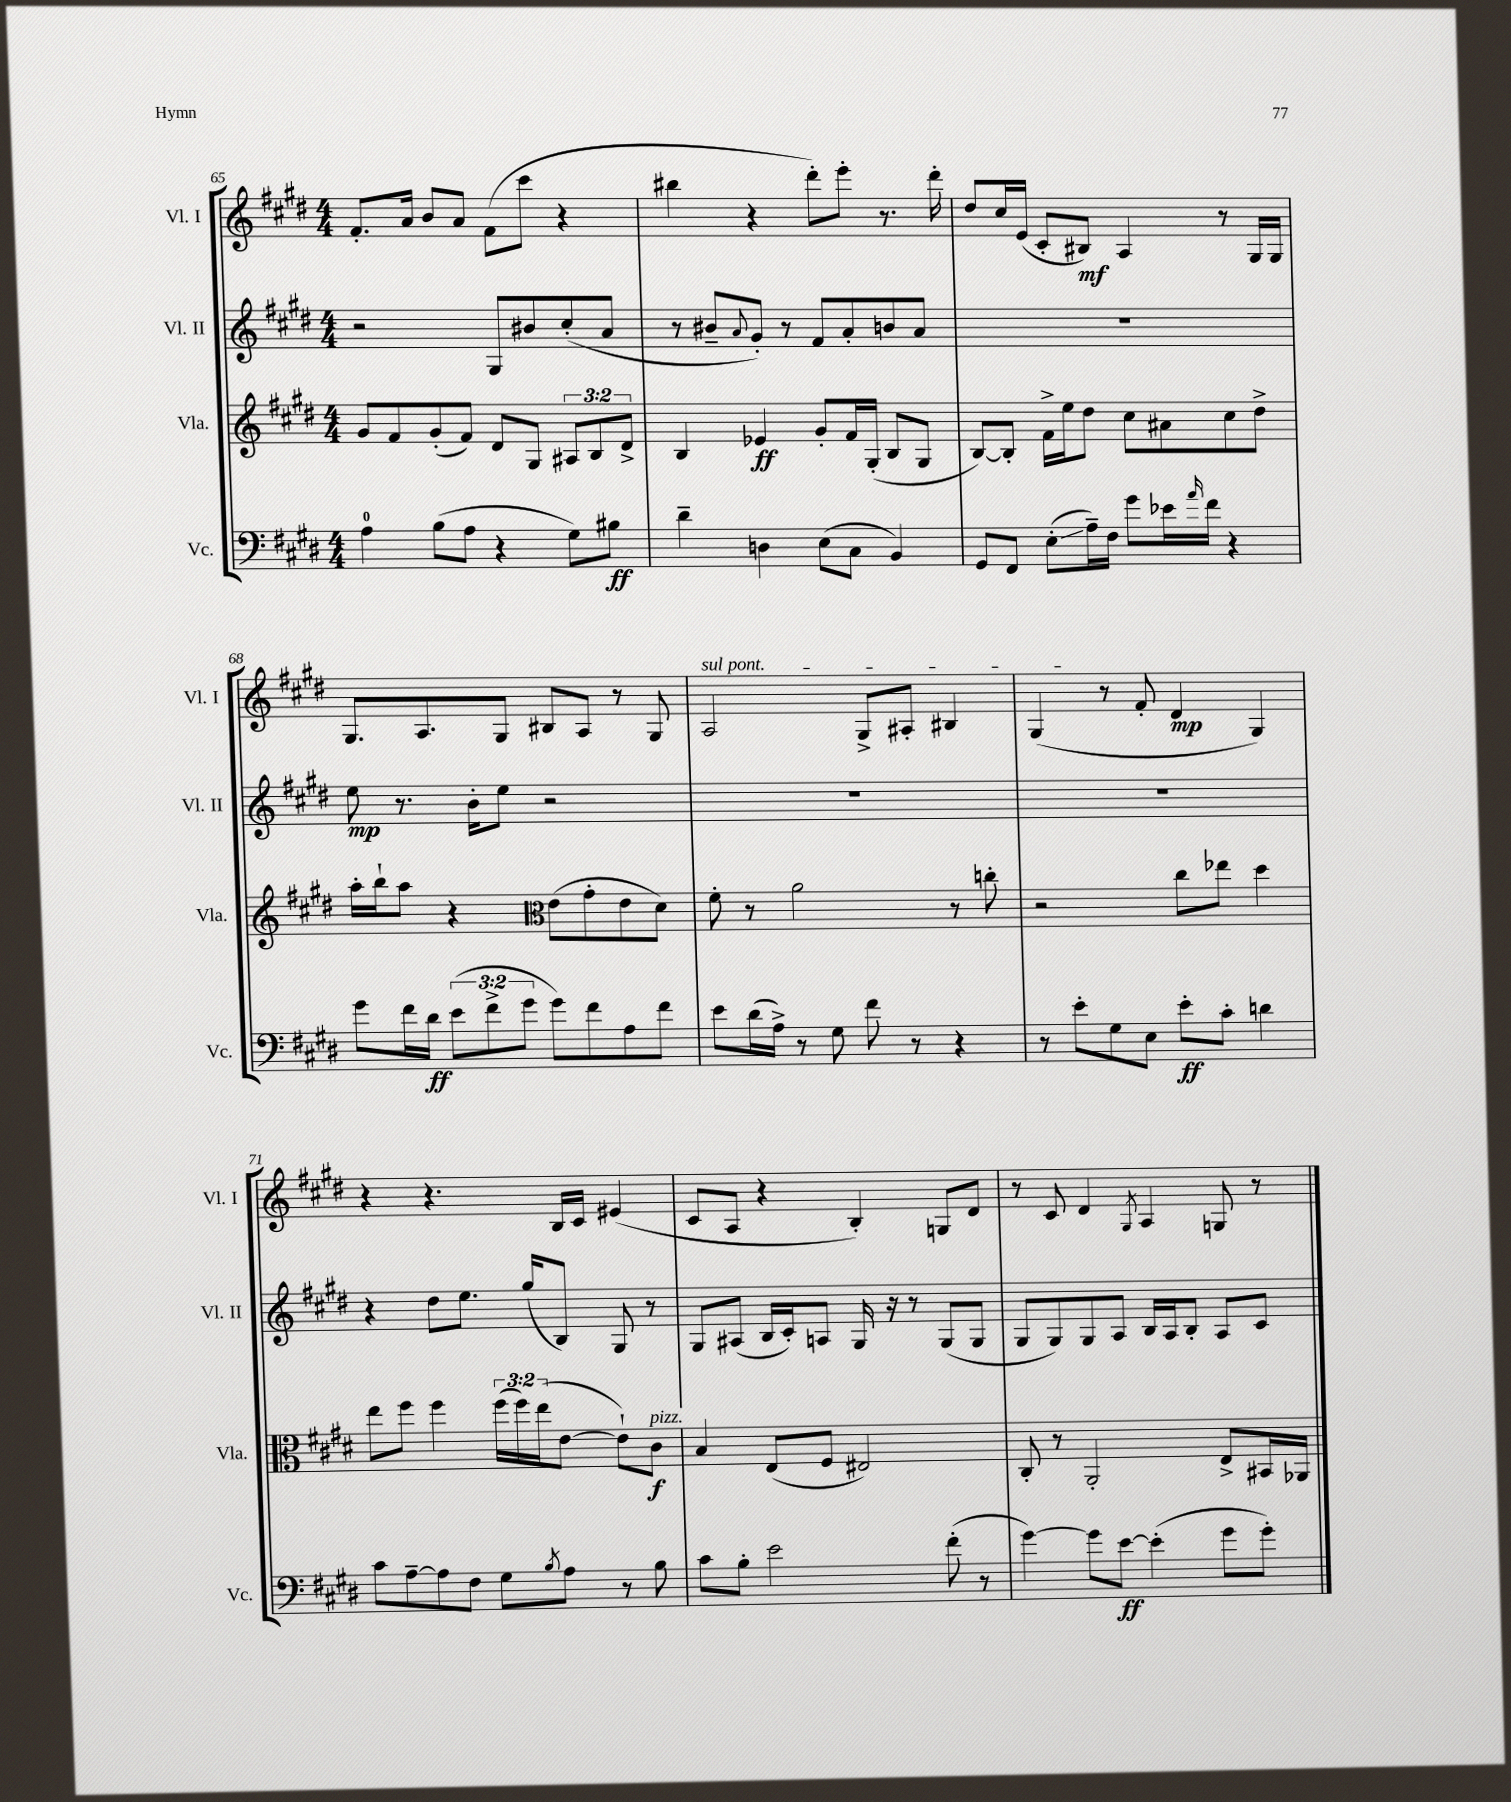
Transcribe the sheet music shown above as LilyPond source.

<<
\new StaffGroup <<
\new Staff = "s0" \with { instrumentName = "Vl. I" shortInstrumentName = "Vl. I" } {
    \clef treble \key e \major \numericTimeSignature \time 4/4
    fis'8.-. a'16 b'8 a'8 fis'8( cis'''8 r4 |
    bis''4 r4 dis'''8-.) e'''8-. r8. dis'''16-. |
    dis''8 cis''16 e'16( cis'8-. bis8\mf) a4 r8 gis16 gis16 |
    gis8. a8. gis8 bis8 a8 r8 gis8 |
    \once \override TextSpanner.bound-details.left.text = \markup { \italic "sul pont." } a2\startTextSpan gis8-> ais8-. bis4 |
    gis4\stopTextSpan( r8 fis'8-. dis'4\mp gis4) |
    r4 r4. b16 cis'16 eis'4( |
    cis'8 a8 r4 b4-.) g8 dis'8 |
    r8 cis'8 dis'4 \acciaccatura { gis8 } a4 g8 r8 \bar "|." |
}
\new Staff = "s1" \with { instrumentName = "Vl. II" shortInstrumentName = "Vl. II" } {
    \clef treble \key e \major \numericTimeSignature \time 4/4
    r2 gis8 bis'8 cis''8-.( a'8 |
    r8 bis'8-- \appoggiatura { a'8 } gis'8-.) r8 fis'8 a'8-. b'8 a'8 |
    R1 |
    e''8\mp r8. b'16-. e''8 r2 |
    R1 |
    R1 |
    r4 dis''8 e''8. gis''16( b8) gis8 r8 |
    gis8 ais8( b16 cis'16-.) a8 gis16 r16 r8 gis8( gis8 |
    gis8 gis8) gis8 a8 b16 a16 b8-. a8 cis'8 \bar "|." |
}
\new Staff = "s2" \with { instrumentName = "Vla." shortInstrumentName = "Vla." } {
    \clef treble \key e \major \numericTimeSignature \time 4/4 \override Staff.TupletNumber.text = #tuplet-number::calc-fraction-text
    gis'8 fis'8 gis'8-.( fis'8) dis'8 gis8 \tuplet 3/2 { ais8 b8 dis'8-> } |
    b4 ees'4\ff gis'8-. fis'16 gis16-.( b8 gis8 |
    b8~) b8-. fis'16-> e''16 dis''8 cis''8 ais'8 cis''8 dis''8-> |
    a''16-. b''16-! a''8 r4 \clef alto e'8( gis'8-. e'8 dis'8) |
    fis'8-. r8 a'2 r8 c''8-. |
    r2 cis''8 ees''8 dis''4 |
    e''8 fis''8 fis''4 \tuplet 3/2 { fis''16( fis''16) e''16( } e'8~ e'8-!) cis'8\f^\markup { \italic "pizz." } |
    b4 e8( fis8 eis2) |
    cis8-. r8 a,2-. e8-> bis,16 aes,16 \bar "|." |
}
\new Staff = "s3" \with { instrumentName = "Vc." shortInstrumentName = "Vc." } {
    \clef bass \key e \major \numericTimeSignature \time 4/4 \override Staff.TupletNumber.text = #tuplet-number::calc-fraction-text
    a4-0 b8( a8 r4 gis8) bis8\ff |
    dis'4-- d4 e8( cis8 b,4) |
    gis,8 fis,8 e8-.\glissando( a16--) fis16 gis'8 ees'16 \grace { a'16 } fis'16 r4 |
    gis'8 fis'16 dis'16\ff \tuplet 3/2 { e'8( fis'8-> gis'8 } gis'8) fis'8 a8 fis'8 |
    e'8 dis'16( a16->) r8 gis8 fis'8 r8 r4 |
    r8 e'8-. gis8 e8 e'8-.\ff cis'8-. d'4 |
    cis'8 a8~-- a8 fis8 gis8 \acciaccatura { b8 } a8 r8 b8 |
    cis'8 b8-. e'2 fis'8-.( r8 |
    gis'4~) gis'8 e'8~\ff e'4-.( gis'8 gis'8-.) \bar "|." |
}
>>
>>
\layout { \context { \Score currentBarNumber = #65 } }
